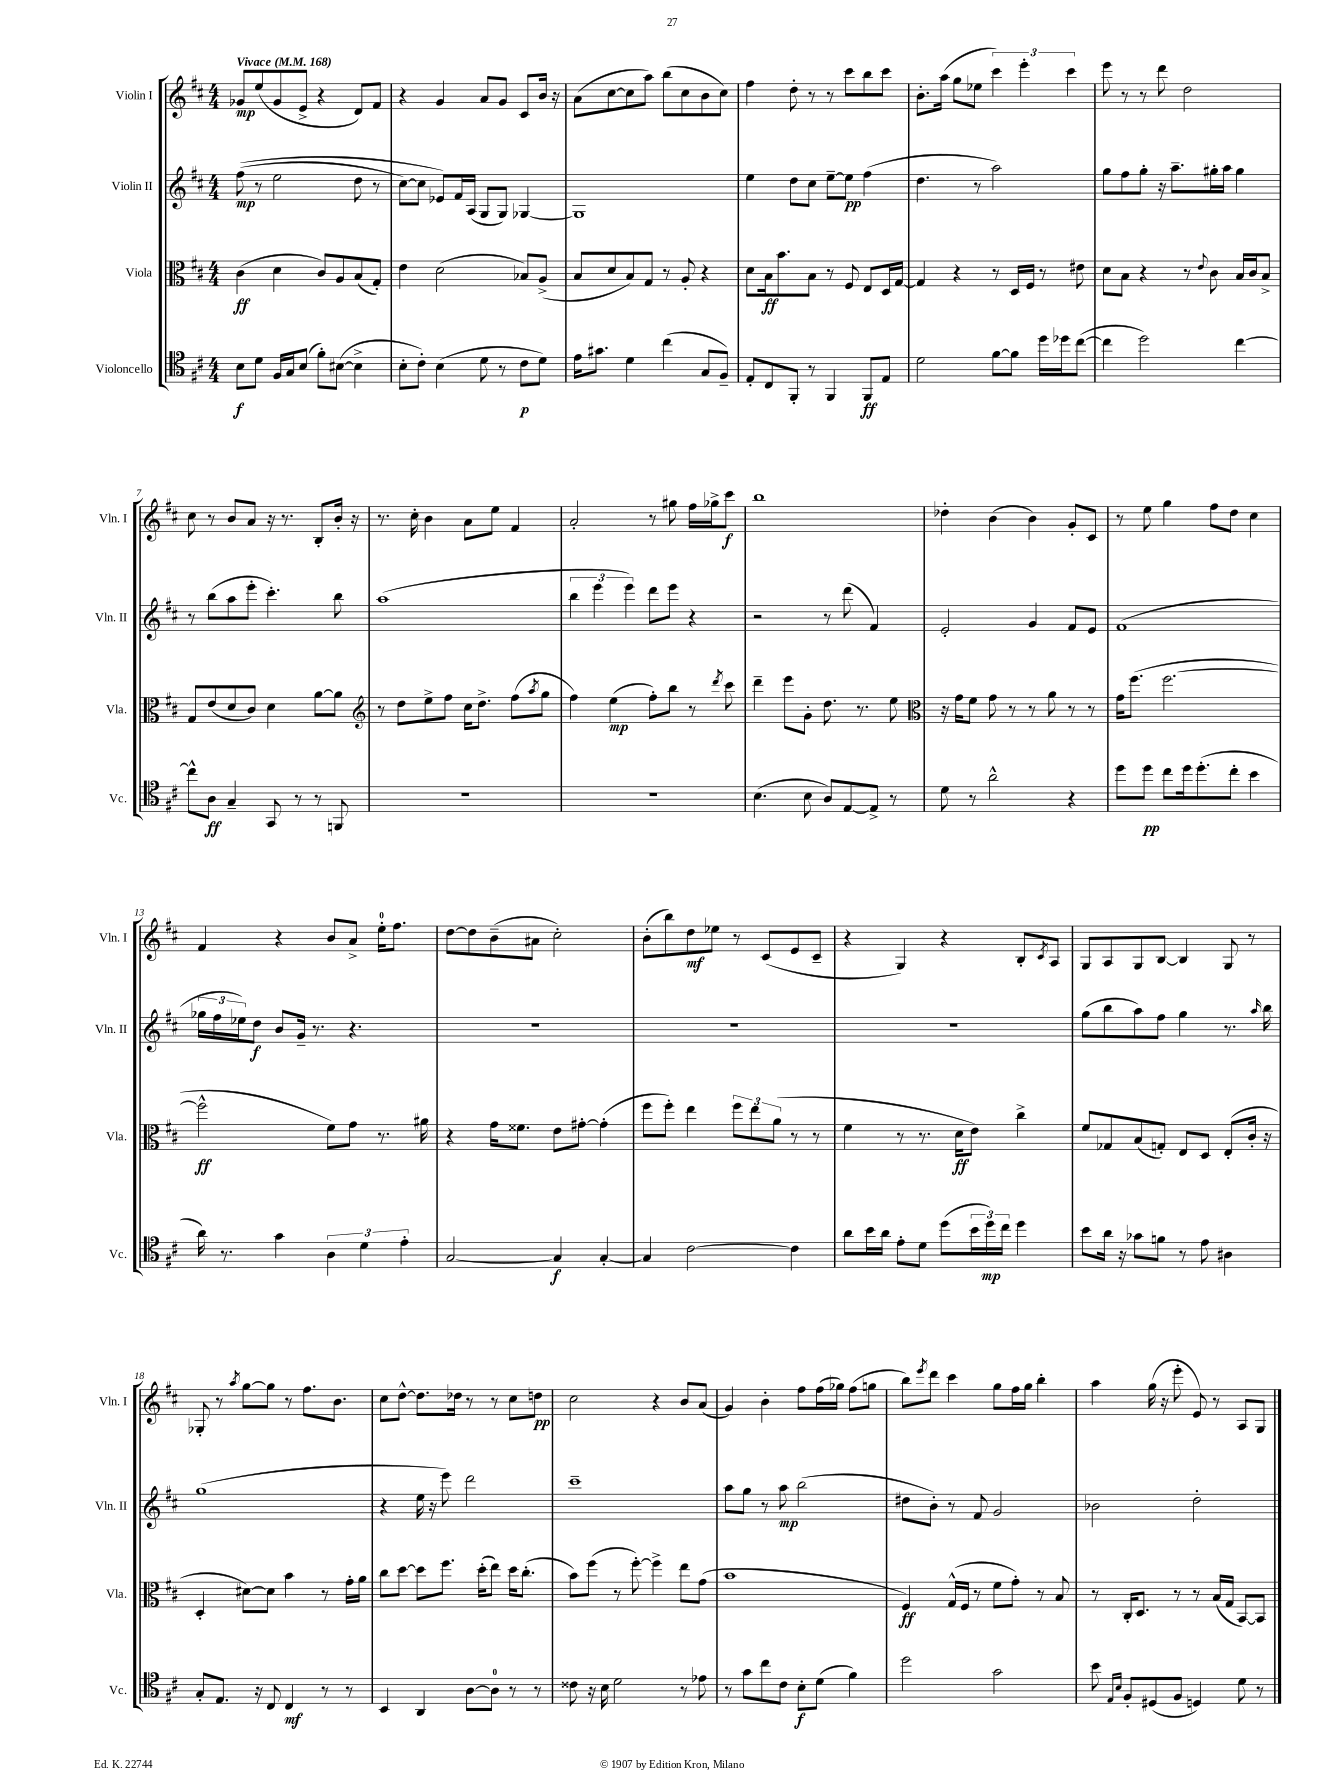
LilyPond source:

<<
\new StaffGroup <<
\new Staff = "s0" \with { instrumentName = "Violin I" shortInstrumentName = "Vln. I" } {
    \clef treble \key d \major \numericTimeSignature \time 4/4 \tempo "Vivace" 4 = 168
    ges'8\mp e''8( ges'8 e'8-> r4 d'8) fis'8 |
    r4 g'4 a'8 g'8 cis'8 b'16 r16 |
    a'8( cis''8~ cis''8 a''8) b''8( cis''8 b'8 cis''8) |
    fis''4 d''8-. r8 r8 cis'''8 b''8 cis'''8 |
    b'8.-. a''16( g''8 ees''8 \tuplet 3/2 { cis'''4) e'''4-. cis'''4 } |
    e'''8 r8 r8 d'''8 d''2 |
    cis''8 r8 b'8 a'8 r16 r8. b8-. b'16-. r16 |
    r8. cis''16-. b'4 a'8 e''8 fis'4 |
    a'2-. r8 gis''8 fis''16 ges''16-> cis'''8\f |
    b''1 |
    des''4-. b'4( b'4) g'8-. cis'8 |
    r8 e''8 g''4 fis''8 d''8 cis''4 |
    fis'4 r4 b'8 a'8-> e''16-0-. fis''8. |
    d''8~ d''8 b'8--( ais'8 cis''2-.) |
    b'8-.( b''8) d''8\mf ees''8 r8 cis'8( e'8 cis'8-- |
    r4 g4) r4 b8-. \acciaccatura { cis'8 } a8 |
    g8 a8 g8 b8~ b4 g8 r8 |
    ges8-. r8 \acciaccatura { a''8 } g''8~ g''8 r8 fis''8. b'8. |
    cis''8 d''8~-^ d''8. des''16 r8 r8 cis''8 d''8\pp |
    cis''2 r4 b'8 a'8( |
    g'4) b'4-. fis''8 fis''16( ges''16) fis''8( g''8 |
    b''8) \acciaccatura { e'''8 } d'''8 cis'''4 g''8 fis''16 g''16 b''4-. |
    a''4 g''16( r16 e'''8-. e'8) r8 a8 g8 \bar "|." |
}
\new Staff = "s1" \with { instrumentName = "Violin II" shortInstrumentName = "Vln. II" } {
    \clef treble \key d \major \numericTimeSignature \time 4/4
    fis''8\mp(\( r8 e''2 d''8 r8 |
    cis''8~) cis''8 ees'8\) fis'16 a16( g8 g8) ges4~ |
    ges1 |
    e''4 d''8 cis''8 e''8~-- e''8\pp fis''4( |
    d''4. r8 a''2) |
    g''8 fis''8 g''8-. r16 a''8.-- gis''16-. a''16 gis''4 |
    r8 b''8( a''8 e'''8-. cis'''4.-.) b''8 |
    a''1( |
    \tuplet 3/2 { b''4 e'''4 e'''4) } d'''8 e'''8 r4 |
    r2 r8 d'''8( fis'4) |
    e'2-. g'4 fis'8 e'8 |
    fis'1( |
    \tuplet 3/2 { ges''16 fis''16 ees''16) } d''8\f b'8 g'16-- r8. r4. |
    R1 |
    R1 |
    R1 |
    g''8( b''8 a''8) fis''8 g''4 r8. \grace { a''16 } b''16 |
    g''1( |
    r4 e''16 r16 e'''8) d'''2 |
    cis'''1-- |
    a''8 g''8 r8 a''8\mp b''2( |
    dis''8 b'8-.) r8 fis'8 g'2 |
    bes'2 d''2-. \bar "|." |
}
\new Staff = "s2" \with { instrumentName = "Viola" shortInstrumentName = "Vla." } {
    \clef alto \key d \major \numericTimeSignature \time 4/4
    cis'4\ff( d'4 cis'8) a8 b8( g8-.) |
    e'4 d'2( bes8) a8->( |
    b8 d'8 b8) g8 r8 a8-. r4 |
    d'8 b16\ff b'8. b8 r8 fis8 e8 d16 g16~ |
    g4 r4 r8 d16 fis16 r8 eis'8 |
    d'8 b8 r4 r8 \appoggiatura { e'8 } cis'8 b16 cis'16 b8-> |
    g8 e'8( d'8 cis'8) d'4 a'8~ a'8 |
    \clef treble r8 d''8 e''8-> fis''8 cis''16 d''8.-> fis''8( \acciaccatura { a''8 } g''8 |
    fis''4) e''4\mp( fis''8-.) b''8 r8 \acciaccatura { d'''8 } cis'''8 |
    d'''4-- e'''8 g'8-. d''8. r8. e''8 |
    \clef alto r16 g'16 fis'8 g'8 r8 r8 a'8 r8 r8 |
    g'16 fis''8.( fis''2.~ |
    fis''2-^\ff fis'8) g'8 r8. ais'16 |
    r4 g'16 fisis'8. e'8 gis'8~-. gis'4-.( |
    fis''8 fis''8-.) e''4 \tuplet 3/2 { fis''8 e''8 a'8( } r8 r8 |
    fis'4 r8 r8. d'16\ff e'8) cis''4-> |
    fis'8 ges8 b8( g8-.) e8 d8 e8-.( cis'16-. r16 |
    d4-. dis'8~) dis'8 b'4 r8 g'16-. a'16 |
    cis''8 d''8~ d''8 fis''8. d''16-.( e''8) d''16 cis''8.-.( |
    b'8) fis''8( r8 fis''8~-.) fis''4-> e''8 g'8( |
    b'1 |
    fis4\ff) g16-^( fis16 r8 fis'8 g'8-.) r8 b8 |
    r8 cis16-. d8. r8 r8 b16( g16 b,8~) b,8 \bar "|." |
}
\new Staff = "s3" \with { instrumentName = "Violoncello" shortInstrumentName = "Vc." } {
    \clef tenor \key d \major \numericTimeSignature \time 4/4
    b8\f d'8 fis16 g16 b8( fis'8-.) bis8~( bis4-> |
    b8-. cis'8-.) b4( d'8 r8 cis'8\p d'8) |
    e'16 gis'8. d'4 cis''4( g8 fis8--) |
    e8-. cis8 fis,8-. r8 fis,4 fis,8\ff e8 |
    d'2 fis'8~ fis'8 d''16 des''16 cis''8~( |
    cis''4 d''2) cis''4~ |
    cis''8-^ a8\ff g4-- g,8 r8 r8 f,8 |
    R1 |
    R1 |
    b4.( b8 a8) e8~ e8-> r8 |
    d'8 r8 a'2-^ r4 |
    d''8 d''8\pp cis''8 d''16 d''8.-.( cis''8-. b'4 |
    a'16) r8. g'4 \tuplet 3/2 { a4 d'4 e'4-. } |
    g2~ g4\f g4~-. |
    g4 cis'2~ cis'4 |
    a'8 b'16 a'16 e'8-. d'8 d''8( \tuplet 3/2 { b'16 d''16\mp) cis''16 } d''4 |
    b'8 a'16 r16 ges'8 f'8 r8 e'8 ais4 |
    g8-. e8. r16 cis8 cis4\mf r8 r8 |
    b,4 a,4 a8~ a8-0 r8 r8 |
    cisis'8 r16 b16 d'2 r8 ees'8 |
    r8 g'8 cis''8 cis'8 b8-.\f d'8( fis'4) |
    d''2 g'2 |
    b'8 \grace { e16 b16 } fis8-. dis8( fis8 d4) d'8 r8 \bar "|." |
}
>>
>>
